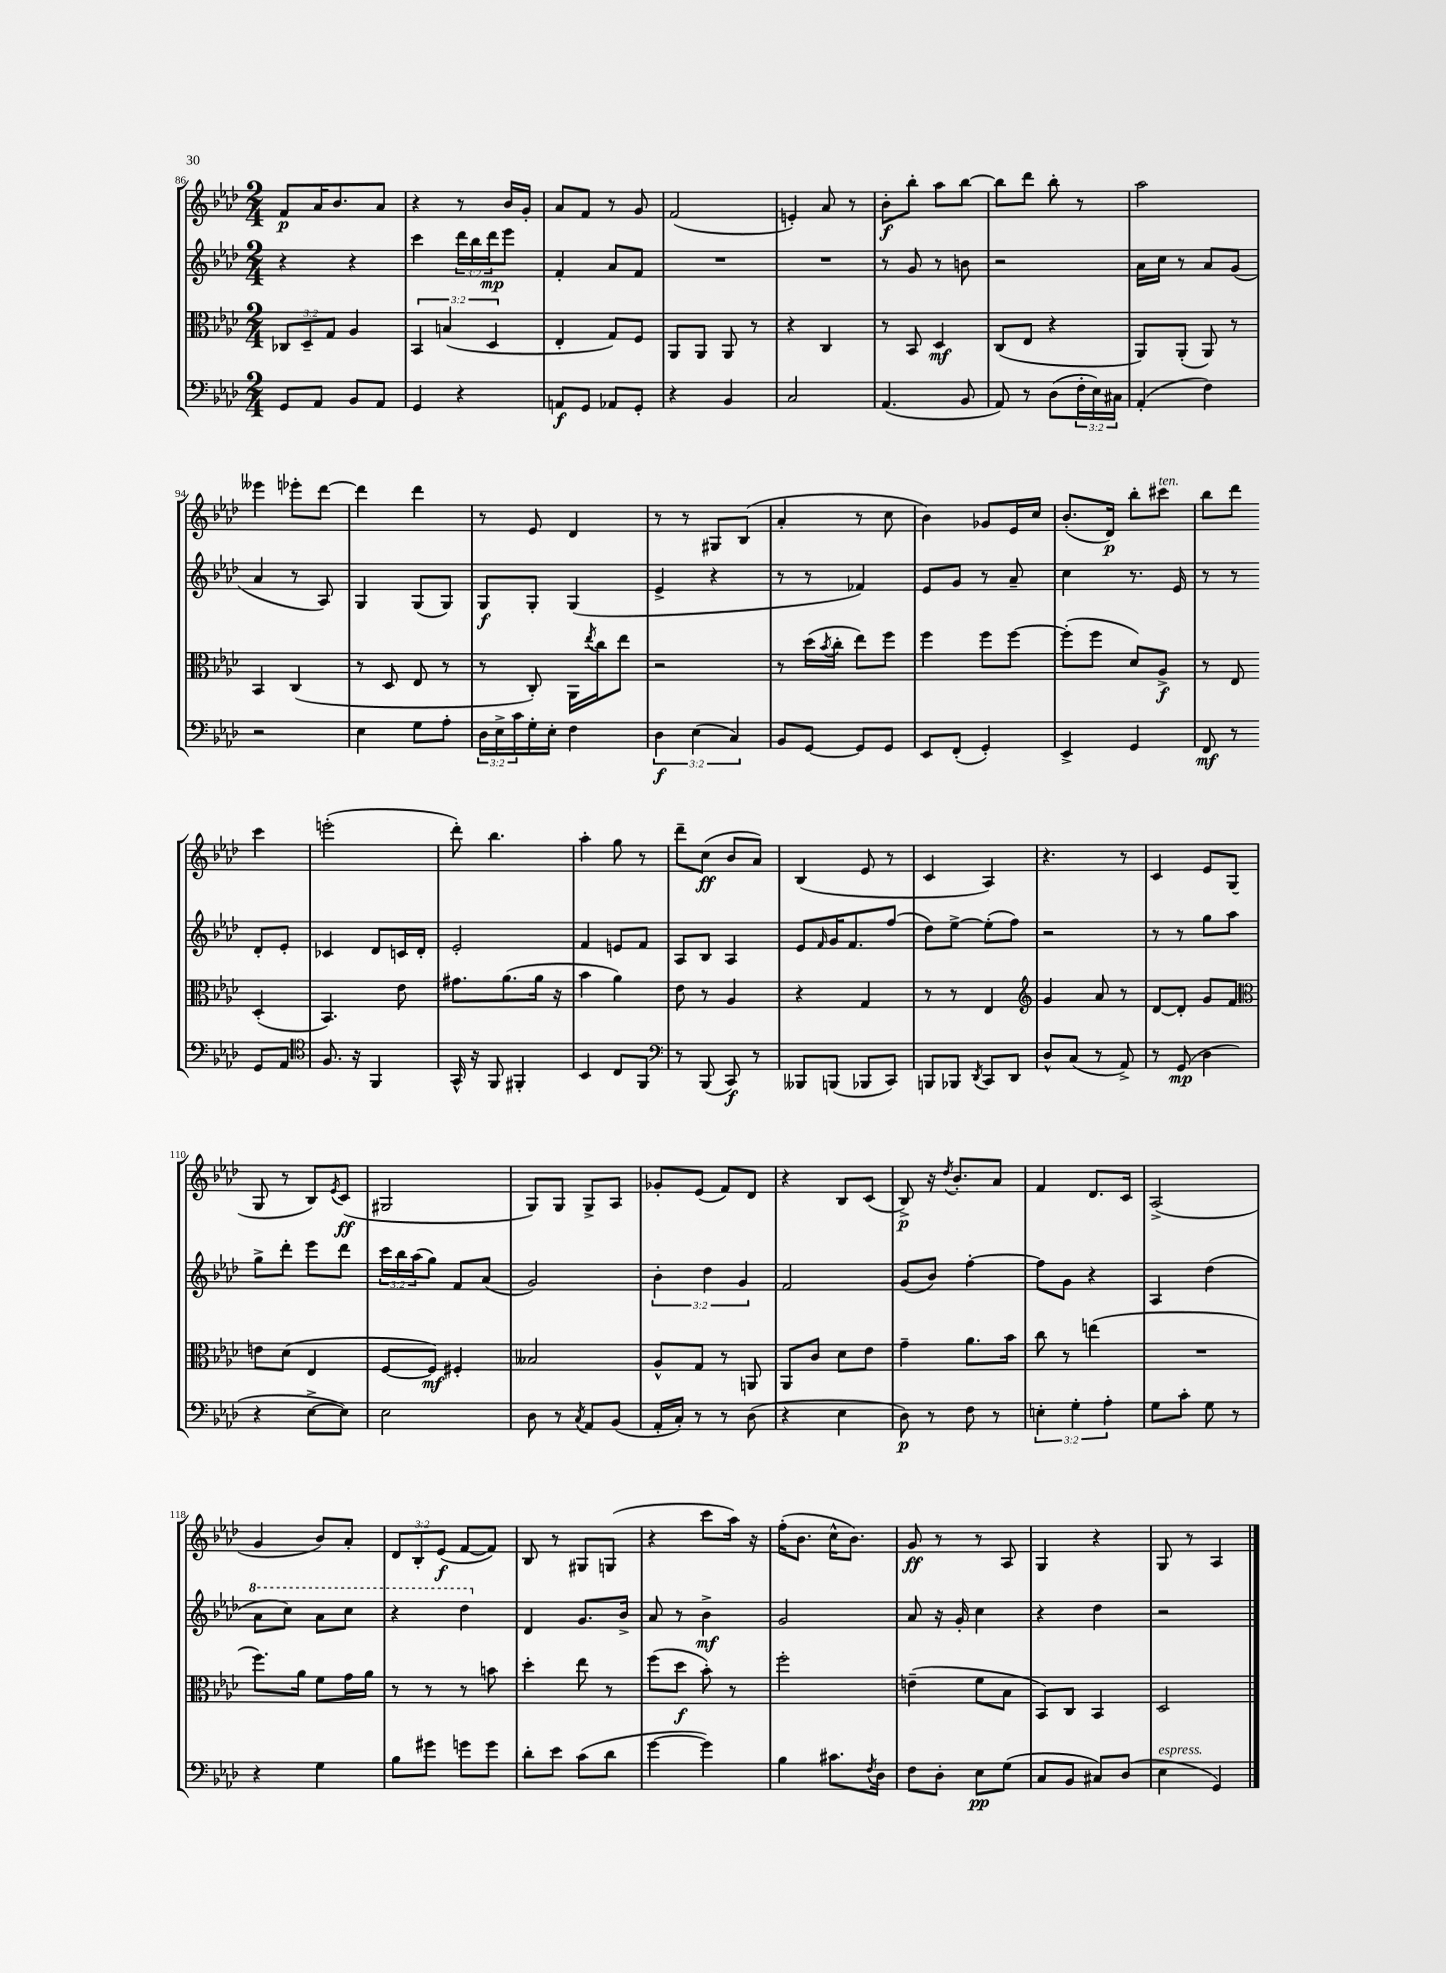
<<
\new StaffGroup <<
\new Staff = "s0" {
    \clef treble \key aes \major \numericTimeSignature \time 2/4 \override Staff.TupletNumber.text = #tuplet-number::calc-fraction-text
    f'8\p aes'16 bes'8. aes'8 |
    r4 r8 bes'16 g'16-. |
    aes'8 f'8 r8 g'8 |
    f'2( |
    e'4-.) aes'8 r8 |
    bes'8-.\f bes''8-. aes''8 bes''8~ |
    bes''8 des'''8 bes''8-. r8 |
    aes''2 |
    eeses'''4 ees'''8-. des'''8~ |
    des'''4 des'''4 |
    r8 ees'8 des'4 |
    r8 r8 gis8 bes8( |
    aes'4-. r8 c''8 |
    bes'4) ges'8 ees'16 c''16 |
    bes'8.-.( des'16\p) bes''8-. cis'''8^\markup { \italic "ten." } |
    bes''8 des'''8 c'''4 |
    e'''2-.( |
    des'''8-.) bes''4. |
    aes''4-. g''8 r8 |
    des'''8-- c''8\ff( bes'8 aes'8) |
    bes4( ees'8 r8 |
    c'4 aes4) |
    r4. r8 |
    c'4 ees'8 g8( |
    g8 r8 bes8) \acciaccatura { ees'8 } c'8\ff( |
    gis2 |
    g8) g8 g8-> aes8 |
    ges'8-. ees'8( f'8) des'8 |
    r4 bes8 c'8( |
    bes8->\p) r16 \acciaccatura { des''8 } bes'8.-. aes'8 |
    f'4 des'8. c'16 |
    aes2->( |
    g'4 bes'8) aes'8-. |
    \tuplet 3/2 { des'8 bes8-. ees'8\f( } f'8~ f'8) |
    bes8 r8 gis8 g8( |
    r4 c'''8 aes''16) r16 |
    f''16-.( bes'8. c''16-^ bes'8.) |
    g'8\ff r8 r8 aes8 |
    g4 r4 |
    g8 r8 aes4 \bar "|." |
}
\new Staff = "s1" {
    \clef treble \key aes \major \numericTimeSignature \time 2/4 \override Staff.TupletNumber.text = #tuplet-number::calc-fraction-text
    r4 r4 |
    c'''4 \tuplet 3/2 { des'''16 bes''16 des'''16\mp } ees'''8 |
    f'4-. aes'8 f'8 |
    R2 |
    R2 |
    r8 g'8 r8 b'8 |
    r2 |
    aes'16 c''16 r8 aes'8 g'8( |
    aes'4 r8 aes8) |
    g4 g8( g8) |
    g8\f g8-. g4( |
    ees'4-> r4 |
    r8 r8 fes'4) |
    ees'8 g'8 r8 aes'8-- |
    c''4 r8. ees'16 |
    r8 r8 des'8-. ees'8-. |
    ces'4 des'8 c'16 des'16-. |
    ees'2-. |
    f'4 e'8 f'8 |
    aes8 bes8 aes4 |
    ees'8 \grace { f'16 } g'16 f'8. f''8( |
    des''8) ees''8~-> ees''8-.( f''8) |
    r2 |
    r8 r8 g''8 aes''8 |
    g''8-> des'''8-. ees'''8 des'''8 |
    \tuplet 3/2 { c'''16 bes''16 aes''16( } g''8) f'8 aes'8( |
    g'2) |
    \tuplet 3/2 { bes'4-. des''4 g'4 } |
    f'2 |
    g'8( bes'8) f''4~-. |
    f''8 g'8 r4 |
    aes4 des''4( |
    \ottava #1 aes''8 c'''8) aes''8 c'''8 |
    r4 des'''4 \ottava #0 |
    des'4 g'8. bes'16-> |
    aes'8 r8 bes'4->\mf |
    g'2 |
    aes'8 r16 g'16-. c''4 |
    r4 des''4 |
    r2 \bar "|." |
}
\new Staff = "s2" {
    \clef alto \key aes \major \numericTimeSignature \time 2/4 \override Staff.TupletNumber.text = #tuplet-number::calc-fraction-text
    \tuplet 3/2 { ces8 des8-- g8 } aes4 |
    \tuplet 3/2 { bes,4 b4( des4 } |
    ees4-. g8) f8 |
    aes,8 aes,8 aes,8 r8 |
    r4 c4 |
    r8 bes,8 des4\mf |
    c8( ees8 r4 |
    aes,8) aes,8-.( aes,8) r8 |
    bes,4 c4( |
    r8 des8 ees8 r8 |
    r8 c8-.) aes,16 \acciaccatura { ees''8 } c''16 ees''8 |
    r2 |
    r8 des''16( \acciaccatura { bes'8 } c''16-. ees''8) f''8 |
    f''4 f''8 f''8~ |
    f''8-.( f''8 des'8) aes8->\f |
    r8 ees8 des4-.( |
    bes,4.) ees'8 |
    gis'8. aes'8.( aes'16 r16 |
    bes'4 aes'4) |
    ees'8 r8 aes4 |
    r4 g4 |
    r8 r8 ees4 |
    \clef treble g'4 aes'8 r8 |
    des'8~ des'8-. g'8 f'8 |
    \clef alto e'8 des'8( ees4 |
    f8~ f8\mf) fis4-. |
    beses2 |
    aes8-^ g8 r8 a,8 |
    aes,8 c'8 des'8 ees'8 |
    g'4-- aes'8. bes'16 |
    c''8 r8 e''4( |
    R2 |
    f''8.) aes'16 f'8 g'16 aes'16 |
    r8 r8 r8 b'8 |
    des''4-. ees''8 r8 |
    f''8( des''8\f bes'8-.) r8 |
    f''2-. |
    e'4--( f'8 bes8 |
    bes,8) c8 bes,4 |
    des2 \bar "|." |
}
\new Staff = "s3" {
    \clef bass \key aes \major \numericTimeSignature \time 2/4 \override Staff.TupletNumber.text = #tuplet-number::calc-fraction-text
    g,8 aes,8 bes,8 aes,8 |
    g,4 r4 |
    a,8\f g,8 aes,8 g,8-. |
    r4 bes,4 |
    c2 |
    aes,4.( bes,8 |
    aes,8) r8 des8( \tuplet 3/2 { f16-. ees16) cis16 } |
    aes,4-.( f4) |
    r2 |
    ees4 g8 aes8-. |
    \tuplet 3/2 { des16 ees16-> c'16 } g16-. ees16-. f4 |
    \tuplet 3/2 { des4\f ees4( c4) } |
    bes,8 g,8~ g,8 g,8 |
    ees,8 f,8-.( g,4-.) |
    ees,4-> g,4 |
    f,8\mf r8 g,8 aes,8 |
    \clef tenor f8. r16 f,4 |
    g,16-^ r16 f,8 fis,4-. |
    bes,4 c8 f,8 |
    \clef bass r8 bes,,8( c,8\f) r8 |
    beses,,8 b,,8( bes,,8 c,8) |
    b,,8 bes,,8 \acciaccatura { des,8 } c,8 des,8 |
    des8-^ c8( r8 aes,8->) |
    r8 g,8\mp( des4 |
    r4 ees8~-> ees8) |
    ees2 |
    des8 r8 \acciaccatura { c8 } aes,8 bes,8( |
    aes,16-. c16-.) r8 r8 des8( |
    r4 ees4 |
    des8\p) r8 f8 r8 |
    \tuplet 3/2 { e4-. g4-. aes4-. } |
    g8 c'8-. g8 r8 |
    r4 g4 |
    bes8 gis'8 g'8 g'8 |
    des'8-. ees'8 c'8( des'8 |
    g'4~ g'4) |
    bes4 cis'8. \acciaccatura { f8 } des16 |
    f8 des8-. ees8\pp g8( |
    c8 bes,8 cis8) des8( |
    ees4^\markup { \italic "espress." } g,4) \bar "|." |
}
>>
>>
\layout { \context { \Score currentBarNumber = #86 } }
